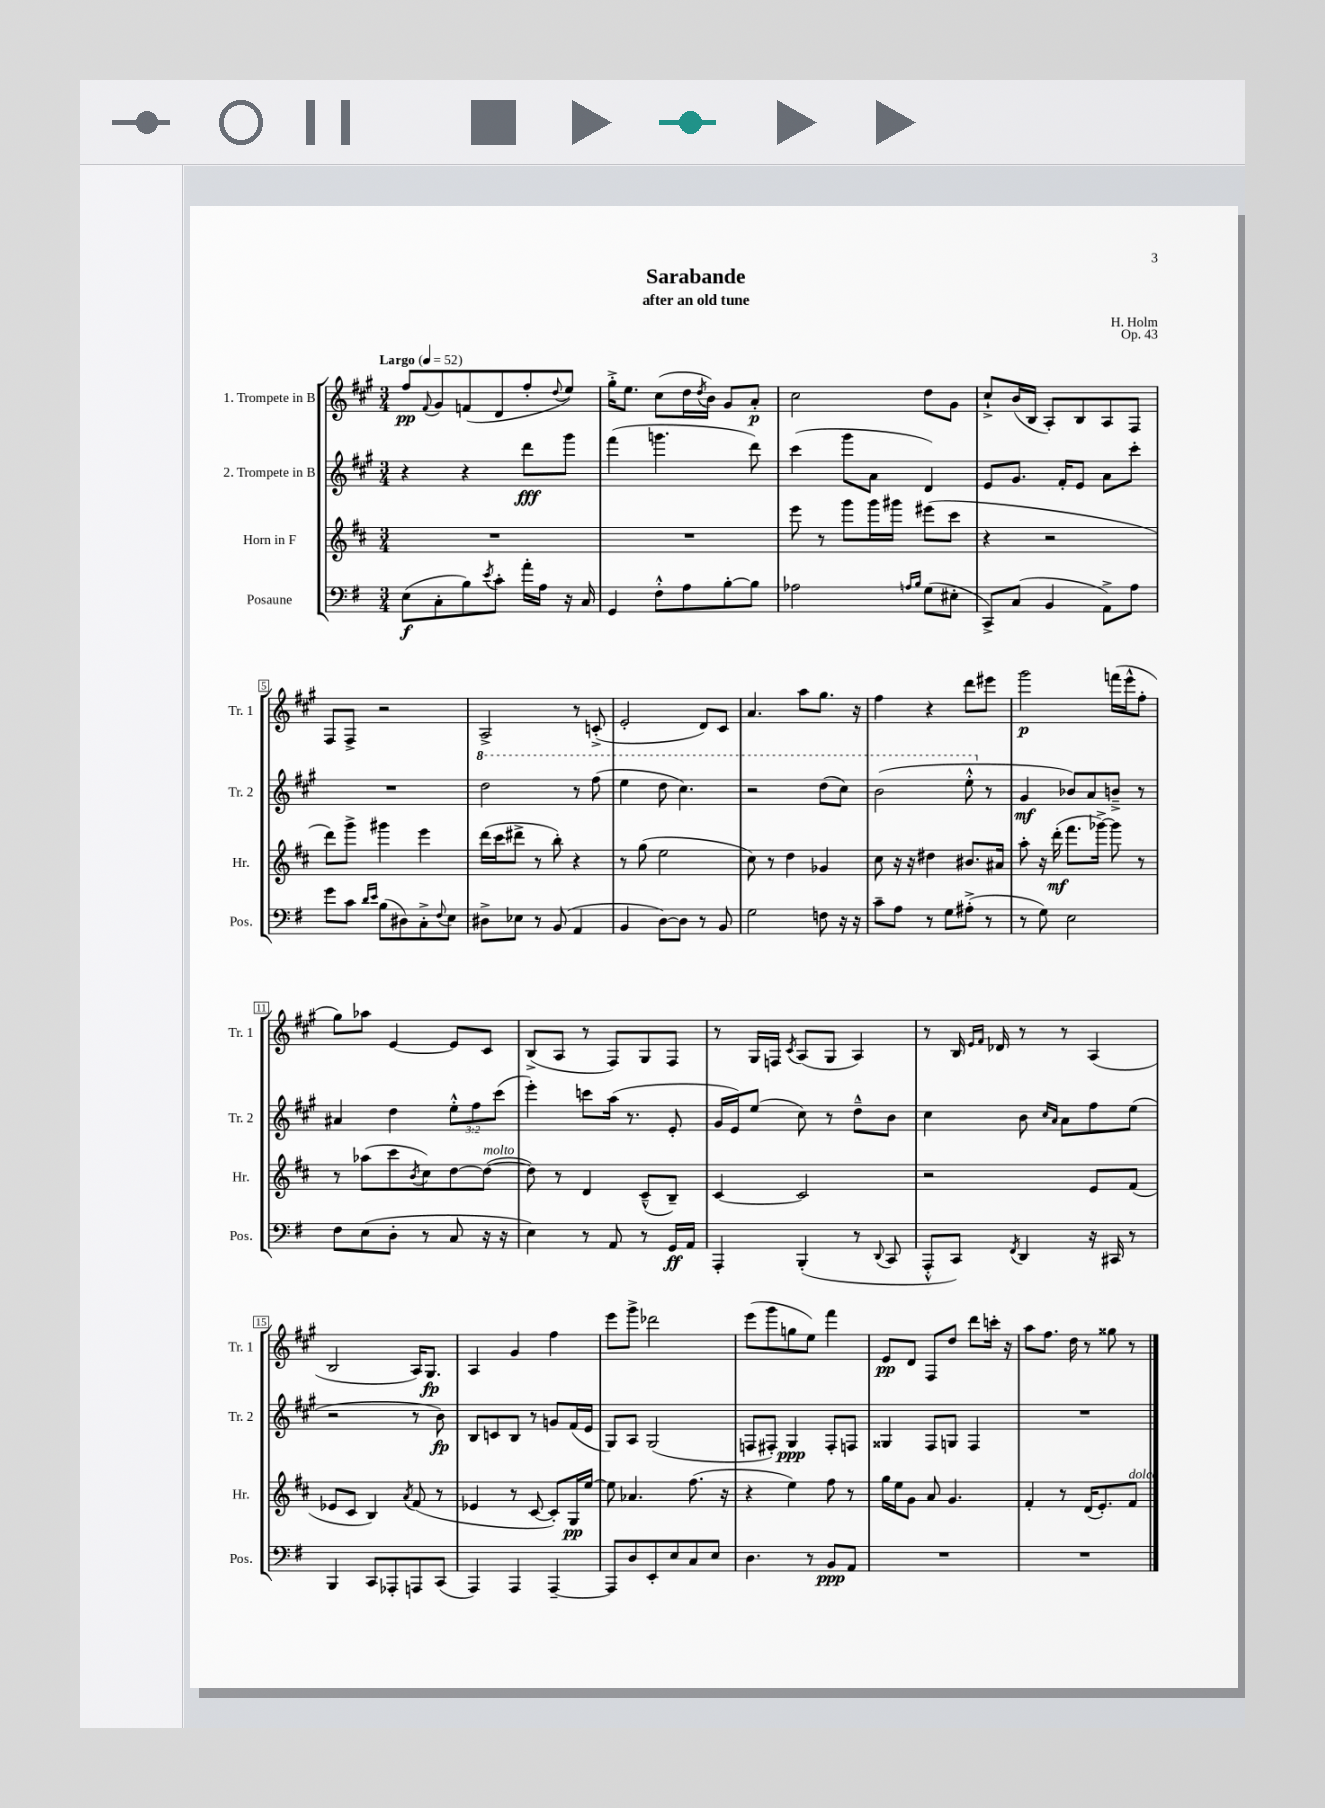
\header { title = "Sarabande" composer = "H. Holm" subtitle = "after an old tune" opus = "Op. 43" }
<<
\new StaffGroup <<
\new Staff = "s0" \with { instrumentName = "1. Trompete in B" shortInstrumentName = "Tr. 1" } {
    \clef treble \key a \major \numericTimeSignature \time 3/4 \tempo "Largo" 4 = 52
    fis''8\pp \appoggiatura { fis'8 } gis'8 f'8( d'8 fis''8-. \appoggiatura { d''8 } e''8) |
    gis''16-.-> e''8. cis''8( d''16 \acciaccatura { d''8 } b'16) gis'8 a'8-.\p |
    cis''2 d''8 gis'8 |
    cis''8-!-> b'16( b16 a8-.) b8 a8 fis8 |
    fis8 fis8-> r2 |
    a2-> r8 c'8-.->( |
    e'2-. d'8) cis'8 |
    a'4. a''8 gis''8. r16 |
    fis''4 r4 d'''8 eis'''8 |
    gis'''2\p f'''16( e'''16-^ fis''8-. |
    gis''8) aes''8 e'4~ e'8 cis'8 |
    b8->( a8 r8 fis8) gis8 fis8 |
    r8 gis16 f16 \acciaccatura { cis'8 } a8( gis8 a4) |
    r8 b16 \grace { e'16 fis'16 } des'16 r8 r8 a4( |
    b2 a16) gis8.\fp |
    a4 gis'4 fis''4 |
    e'''8 gis'''8-> des'''2 |
    e'''8( gis'''8 g''8 e''8) fis'''4 |
    e'8\pp d'8 fis8 d''8 d'''8 c'''16-. r16 |
    a''8 fis''8. d''16 r8 gisis''8 r8 \bar "|." |
}
\new Staff = "s1" \with { instrumentName = "2. Trompete in B" shortInstrumentName = "Tr. 2" } {
    \clef treble \key a \major \numericTimeSignature \time 3/4 \override Staff.TupletNumber.text = #tuplet-number::calc-fraction-text
    r4 r4 d'''8\fff gis'''8 |
    fis'''4( g'''4. d'''8) |
    cis'''4( gis'''8 a'8 d'4) |
    e'8 gis'8. fis'16-. e'8 a'8 cis'''8-. |
    R2. |
    \ottava #1 d'''2 r8 fis'''8( |
    e'''4 d'''8 cis'''4.) |
    r2 d'''8( cis'''8) |
    b''2( e'''8-.-^ \ottava #0 r8 |
    gis'4\mf bes'8) a'8 b'8---> r8 |
    ais'4 d''4 \tuplet 3/2 { e''8-.-^ fis''8 cis'''8( } |
    e'''4-.) c'''8 a''16( r8. e'8-. |
    gis'16 e'16) e''8( cis''8) r8 d''8---^ b'8 |
    cis''4 b'8 \grace { cis''16 a'16 } a'8 fis''8 e''8( |
    r2 r8 b'8\fp) |
    b8 c'8 b8 r8 g'8 fis'16( e'16 |
    gis8) a8 gis2( |
    f8 fis8-.) gis4\ppp fis8-. f8 |
    gisis4 fis8 g8 fis4 |
    R2. \bar "|." |
}
\new Staff = "s2" \with { instrumentName = "Horn in F" shortInstrumentName = "Hr." } {
    \clef treble \key d \major \numericTimeSignature \time 3/4
    R2. |
    R2. |
    e'''8 r8 g'''8 g'''16 gis'''16 eis'''8( cis'''8 |
    r4 r2 |
    d'''8) g'''8-> gis'''4 e'''4 |
    d'''16( cis'''16 dis'''8-> r8 b''8-.) r4 |
    r8 g''8( e''2 |
    cis''8) r8 d''4 ges'4 |
    cis''8 r16 r16 dis''4 bis'8. ais'16 |
    a''8-. r16 d'''16-.\mf( fis'''8. ges'''16~->) ges'''8 r8 |
    r8 aes''8( cis'''8 \acciaccatura { b'8 } cis''8) d''8~ d''8~^\markup { \italic "molto" }( |
    d''8) r8 d'4 cis'8---^( b8--) |
    cis'4~ cis'2 |
    r2 e'8 fis'8( |
    ees'8 cis'8 b4) \acciaccatura { a'8 } fis'8( r8 |
    ees'4 r8 cis'8~ cis'8-.) g16\pp e''16~ |
    e''8 aes'4. fis''8.( r16 |
    r4 e''4) fis''8 r8 |
    g''16 e''16 g'8 a'8 g'4. |
    fis'4-. r8 d'16( e'8.-.) fis'8^\markup { \italic "dolce" } \bar "|." |
}
\new Staff = "s3" \with { instrumentName = "Posaune" shortInstrumentName = "Pos." } {
    \clef bass \key g \major \numericTimeSignature \time 3/4
    e8\f( c8-. b8) \acciaccatura { e'8 } c'8-. a'16-. a16 r16 c16 |
    g,4 fis8-.-^ a8 b8~-. b8 |
    aes2 \grace { a16 b16 } g8( eis8-. |
    c,8->) c8( b,4 a,8->) a8 |
    g'8 c'8 \grace { d'16 e'16 } b8( dis8) c8-.-> \appoggiatura { fis8 } e8 |
    dis8-> ees8 r8 b,8( a,4 |
    b,4 d8~) d8 r8 b,8 |
    g2 f8 r16 r16 |
    c'8-- a8 r8 g8 ais8-.->( r8 |
    r8 g8) e2 |
    fis8 e8( d8-. r8 c8 r16 r16 |
    e4) r8 a,8 r8 g,16\ff a,16 |
    a,,4-. b,,4-.( r8 \appoggiatura { d,8 } c,8 |
    a,,8-.-^ c,8) \acciaccatura { fis,8 } d,4 r16 cis,16 r8 |
    b,,4 c,8 aes,,8-. a,,8 c,8( |
    a,,4) a,,4 a,,4~-- |
    a,,8 d8 e,8-. e8 c8 e8 |
    d4. r8 b,8\ppp a,8 |
    R2. |
    R2. \bar "|." |
}
>>
>>
\layout { \context { \Score \override BarNumber.stencil = #(make-stencil-boxer 0.1 0.3 ly:text-interface::print) } }
